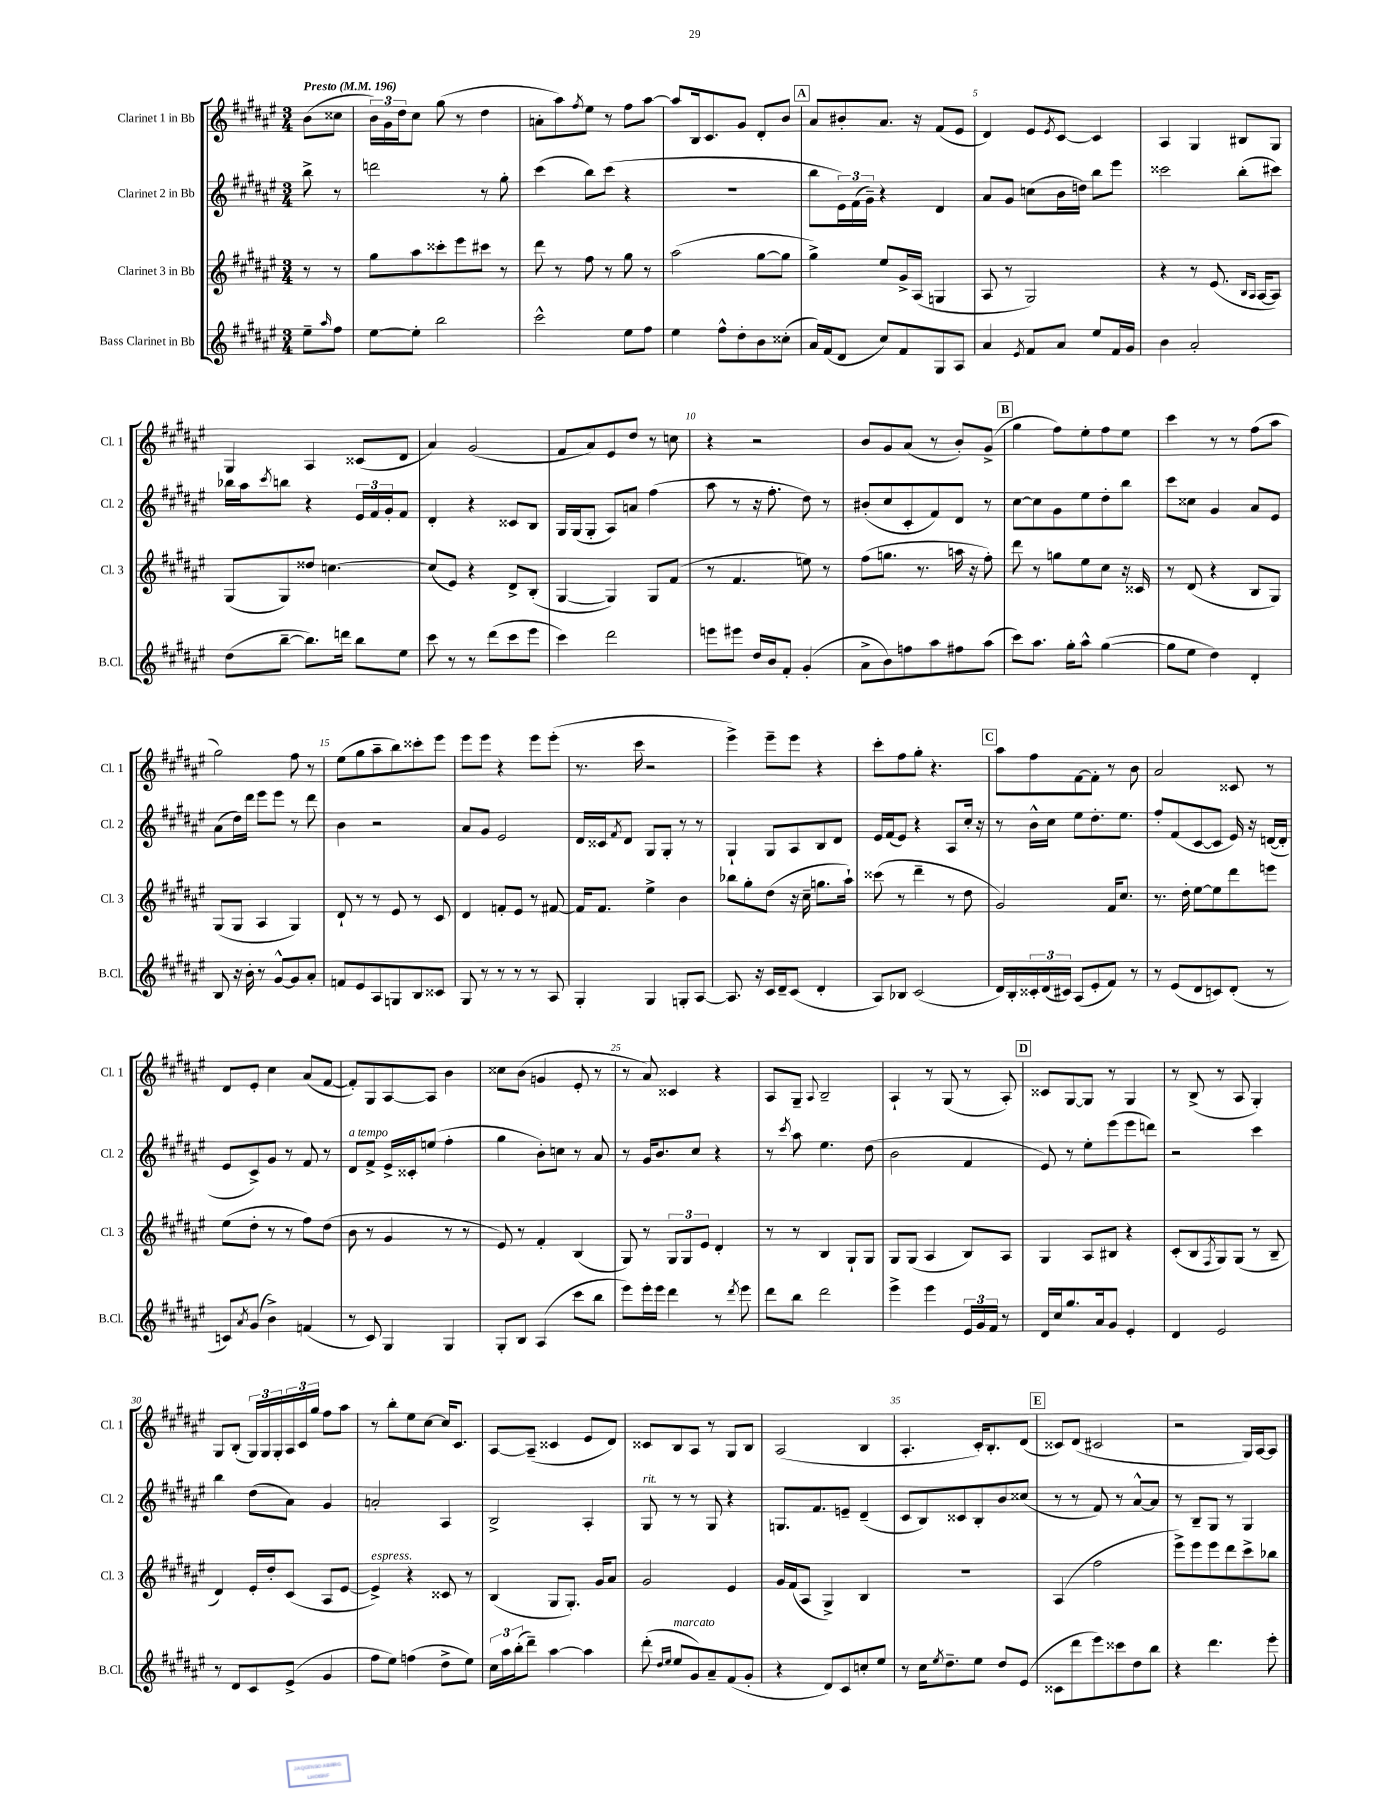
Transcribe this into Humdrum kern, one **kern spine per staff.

**kern	**kern	**kern	**kern
*part4	*part3	*part2	*part1
*staff4	*staff3	*staff2	*staff1
*I"Bass Clarinet in Bb	*I"Clarinet 3 in Bb	*I"Clarinet 2 in Bb	*I"Clarinet 1 in Bb
*I'B.Cl.	*I'Cl. 3	*I'Cl. 2	*I'Cl. 1
*clefG2	*clefG2	*clefG2	*clefG2
*k[f#c#g#d#a#e#]	*k[f#c#g#d#a#e#]	*k[f#c#g#d#a#e#]	*k[f#c#g#d#a#e#]
*M3/4	*M3/4	*M3/4	*M3/4
*MM196	*MM196	*MM196	*MM196
=	=	=	=
!	!	!	!LO:TX:a:B:t=Presto
8ee#~\L	8r	8bb^\	(8b\L
16qqaa#/	.	.	.
8ff#\J	8r	8r	8cc##X\J
=1	=1	=1	=1
[8ee#\L	8gg#\L	2dddn\	24b\LL)
.	.	.	24g#\
.	.	.	24dd#\J
8ee#'\J]	8aa#\	.	8cc#\J
2bb\	8ccc##X'\	.	(8gg#\
.	8eee#\	.	8r
.	8ccc#X\J	8r	4dd#\
.	8r	8gg#'\	.
=2	=2	=2	=2
2ccc#^^\	8ddd#\	(4ccc#\	8an'\L
.	8r	.	8aa#\)
.	.	.	8qff#/
.	8ff#\	8bb\L)	8ee#\J
.	8r	(8ccc#\J	8r
8ee#\L	8gg#\	4r	8ff#\L
8ff#\J	8r	.	[8aa#\J
=3	=3	=3	=3
4ee#\	(2aa#\	2.r	8aa#/L]
.	.	.	16B/k
.	.	.	8.c#/
8ff#^^\L	.	.	.
8dd#'\	.	.	8g#/J
8b\	[8gg#\L	.	8d#'/L
(8cc##X'\J	8gg#\J]	.	8b/J
!!LO:REH:place=s1:t=A
=4	=4	=4	=4
16a#/LL)	4gg#^\)	8bb\L	8a#/L
(16f#/J	.	.	.
8d#/J	.	24e#\L)	8b#X'/
.	.	(24f#\	.
.	.	24g#~\JJ)	.
8cc#/L)	8ee#/L	4r	8.a#/J
8f#/	16g#^/L	.	.
.	(16A#/JJ	.	16r
8G#/	4Gn/	4d#/	(8f#/L
8A#/J	.	.	8e#/J
=5	=5	=5	=5
4a#/	8A#/	8a#/L	4d#/)
.	8r	8g#/J	.
8qe#/	.	.	.
8f#/L	2G#/)	(8ccn\L	8e#/L
.	.	.	8qe#/
8a#/J	.	16b\L	[8c#/J
.	.	16ddn\JJ)	.
8ee#/L	.	8bb\L	4c#/]
16f#/L	.	8eee#\J	.
16g#/JJ	.	.	.
=6	=6	=6	=6
4b\	4r	2ccc##X\	4A#/
2a#'/	8r	.	4G#/
.	(8.e#/	.	.
.	.	(8bb'\L	8B#X/L
.	16qqB/LL	.	.
.	16qqA#/JJ	.	.
.	[16A#/KL	.	.
.	8A#/J])	8ccc#X\J)	8G#/J
!!LO:LB:g=z
=7	=7	=7	=7
(8dd#\L	(8G#/L	16bb-X\LL	4G#/
.	.	16aa#\J	.
.	.	8qccc#/	.
[8bb~\J	8G#/)	8bbn\J	.
8.bb\L])	8dd##X/J	4r	4A#/
.	[4.ccn\	.	.
16dddn\Jk	.	.	.
8bb\L	.	24e#/LL	(8c##X/L
.	.	24f#/	.
.	.	24g#'/J	.
8ee#\J	.	8f#/J	8d#/J
=8	=8	=8	=8
8ccc#\	(8cc/L]	4d#'/	4a#/)
8r	8e#/J)	.	.
8r	4r	4r	(2g#/
(8ddd#\L	.	.	.
8ccc#\	8d#^/L	8c##X/L	.
8eee#\J	(8B'/J	8B/J	.
=9	=9	=9	=9
4ccc#\)	[4G#/	16G#/LL	8f#/L
.	.	(16G#/J	.
.	.	8G#'/J	8a#/)
2ddd#\	4G#/])	8A#/L)	8e#/
.	.	8an/J	8dd#/J
.	8G#/L	(4ff#\	8r
.	(8f#/J	.	8ccn\
=10	=10	=10	=10
8eeen\L	8r	8aa#\	4r
8eee#X\J	4.f#/	8r	.
16dd#/LL	.	16r	2r
16b/J	.	8.ff#'\	.
8f#'/J	.	.	.
(4g#'/	8een\)	8dd#\)	.
.	8r	8r	.
=11	=11	=11	=11
8a#^\L	(8ff#\L	(8b#X'/L	8b/L
8b\)	8.ggn\J	8cc#/	8g#/
8ffn\	.	8c#'/	(8a#/J
.	8.r	.	.
8aa#\	.	8f#/)	8r
8ff#X\	16aan\	8d#/J	8b'/L)
.	16r	.	.
(8aa#\J	8ff#'\)	8r	(8g#^/J
!!LO:REH:place=s1:t=B
=12	=12	=12	=12
8ccc#\L)	8ddd#\	[8cc#\L	4gg#\
8.aa#\J	8r	8cc#\]	.
.	8ggn\L	8g#\	8ff#\L)
16gg#'\KL	.	.	.
8aa#^^\J	8ee#\	8ee#\	8ee#'\
([4gg#\	8cc#\J	8dd#'\	8ff#\
.	16r	8bb\J	8ee#\J
.	16c##X/	.	.
=13	=13	=13	=13
8gg#\L]	8r	8ccc#\L	4ccc#\
8ee#\J	(8d#/	8cc##X\J	.
4dd#\)	4r	4g#/	8r
.	.	.	8r
4d#'/	8B/L	8a#/L	(8ff#\L
.	8G#/J)	8e#/J	8aa#\J
!!LO:LB:g=z
=14	=14	=14	=14
8B/	(8G#/L	(8a#\L	2gg#\)
16r	8G#/J	16dd#\L)	.
16b'\	.	16ddd#\JJ	.
8r	4A#/	8eee#\L	.
[8g#^^/L	.	8eee#\J	.
8g#/]	4G#/)	8r	8ff#\
8a#'/J	.	8ddd#\	8r
=15	=15	=15	=15
8fn/L	8d#`/	4b\	(8ee#\L
8e#/	8r	.	8gg#\
8A#/	8r	2r	8aa#~\
8Gn/	8e#/	.	8bb\)
8B/	8r	.	8ccc##X'\
8c##X/J	8c#/	.	8eee#\J
=16	=16	=16	=16
8G#/	4d#/	8a#/L	8eee#\L
8r	.	8g#/J	8eee#\J
8r	8fn'/L	2e#/	4r
8r	8e#/J	.	.
8r	8r	.	8eee#\L
8A#/	[8f#X/	.	(8eee#'\J
=17	=17	=17	=17
4G#'/	16f#/KL]	16d#/LL	8.r
.	8.f#/J	16c##X/J	.
.	.	8qf#/	.
.	.	8d#/J	.
.	.	.	16ccc#\
4G#/	4ee#^\	8G#/L	2r
.	.	8G#'/J	.
8Gn'/L	4b\	8r	.
[8A#/J	.	8r	.
=18	=18	=18	=18
8.A#/]	8bb-X\L	4G#`/	4eee#^\)
.	8gg#'\	.	.
16r	.	.	.
16c#/LL	(8dd#\J	8G#/L	8eee#~\L
16d#~/J	.	.	.
(8c#/J	16r	8A#/	8eee#\J
.	16cc#~\	.	.
4d#'/	8.ggn\L	8B/	4r
.	.	8d#/J	.
.	16aa#`\Jk)	.	.
=19	=19	=19	=19
8A#/L)	(8ccc##X\	16e#/LL	8ccc#'\L
.	.	(16f#/J	.
8B-X/J	8r	8e#/J)	8ff#\
(2c#/	4ddd#~\	4r	8gg#'\J
.	.	.	4.r
.	8r	8A#/L	.
.	8dd#\	16cc#'/Jk	.
.	.	16r	.
!!LO:REH:place=s1:t=C
=20	=20	=20	=20
16d#/LL)	2g#/)	8r	8aa#\L
16B'/	.	.	.
24c##X'/	.	16b^^\LL	8ff#\
(24d#/	.	.	.
.	.	16cc#\JJ	.
24c#X/JJ)	.	.	.
(8A#/L	.	8ee#\L	[8f#\
8e#'/	.	8.dd#'\	8f#'\J]
8f#/J)	16f#/KL	.	8r
.	8.cc#/J	8.ee#\J	.
8r	.	.	8b\
=21	=21	=21	=21
8r	8.r	8ff#'/L	2a#/
(8e#/L	.	(8f#/	.
.	16dd#'\	.	.
8d#/	[8ee#\L	[8c#/	.
8cn/)	8ee#\]	8c#/J]	.
(8d#'/J	8ddd#\	16e#/)	8c##X/
.	.	16r	.
8r	8eeen\J	([16dn/LL	8r
.	.	16d'/JJ]	.
!!LO:LB:g=z
=22	=22	=22	=22
8cn/L)	(8ee#\L	8e#/L	8d#/L
8qa#/	.	.	.
(8g#/J	8dd#'\J	8c#^/)	8e#'/J
4b^\)	8r	8g#/J	4cc#\
.	8r	8r	.
(4fn/	8ff#\L)	8f#/	(8a#/L
.	(8dd#\J	8r	[8f#/J
=23	=23	=23	=23
!	!	!LO:TX:a:i:t=a tempo	!
8r	8b\	8d#/L	8f#'/L])
8c#/)	8r	8f#^/J	8G#/
4G#/	4g#/	16e#^/LL	[8A#/
.	.	16c##X'/J	.
.	.	(8een/J	8A#/J]
4G#/	8r	4ff#'\	4b\
.	8r	.	.
=24	=24	=24	=24
8G#'/L	8e#/)	4gg#\	8cc##X\L
8B/J	8r	.	(8b\J
(4A#/	4f#'/	8b'\L)	4gn/
.	.	8ccn\J	.
8ccc#\L	(4B/	8r	8e#'/
8bb\J	.	8a#/	8r
=25	=25	=25	=25
8eee#\L)	8G#/)	8r	8r
16eee#'\L	8r	16g#/KL	8a#/)
16eee#\JJ	.	8.b/	.
4ddd#\	12G#/L	.	4c##X/
.	12G#/	.	.
.	.	8cc#/J	.
.	12e#/J	.	.
8r	4d#'/	4r	4r
8qddd#/	.	.	.
8eee#\	.	.	.
=26	=26	=26	=26
8ddd#\L	8r	8r	8A#/L
.	.	8qccc#/	.
8bb\J	8r	8aa#\	8G#~/J
.	.	.	8qqA#/
2ddd#\	4B/	4.ee#\	2B~/
.	8G#`/L	.	.
.	8G#/J	(8dd#\	.
=27	=27	=27	=27
4eee#^\	8G#/L	2b\	4A#`/
.	(8G#/J	.	.
4eee#\	4A#/	.	8r
.	.	.	(8G#/
24e#/LL	8B/L)	4f#/	8r
24g#/	.	.	.
24f#/JJ	.	.	.
8r	8A#/J	.	8A#'/)
!!LO:REH:place=s1:t=D
=28	=28	=28	=28
16d#/LL	4G#/	8e#/)	8c##X/L
16cc#/J	.	.	.
8.gg#/	.	8r	[8G#/
.	8A#/L	8ee#'\L	8G#/J]
16a#/k	.	.	.
8g#/J	8B#X/J	(8eee#\	8r
4e#'/	4r	8eee#\	4G#/
.	.	8dddn\J)	.
=29	=29	=29	=29
4d#/	(8c#'/L	2r	8r
.	8B/	.	(8B^/
.	8qF#/	.	.
2e#/	8G#/)	.	8r
.	(8G#/J	.	8A#/
.	8r	4ccc#\	4G#'/)
.	8B~/	.	.
!!LO:LB:g=z
=30	=30	=30	=30
8r	4d#/)	4bb\	8G#/L
8d#/L	.	.	(8B'/J
8c#/	16e#'/LL	(8dd#\L	24G#/LL)
.	.	.	24G#/
.	16dd#'/J	.	.
.	.	.	24G#'/
(8e#^/J	(8c#/J	8a#\J)	24A#/
.	.	.	24c#/
.	.	.	24gg#/JJ
4g#/	8A#/L	4g#/	8ff#\L
.	[8e#/J	.	8aa#\J
=31	=31	=31	=31
!	!LO:TX:a:i:t=espress.	!	!
8ff#\L	4e#^/])	2an'/	8r
8ee#\J)	.	.	8bb'\L
(4ffn\	4r	.	8ee#\
.	.	.	[8cc#\J
8dd#^\L	8c##X/	4A#/	16cc#/KL]
.	.	.	8.c#/J
8ee#\J)	8r	.	.
=32	=32	=32	=32
24cc#\LL	(4B/	2B^/	[8A#/L
24aa#\	.	.	.
(24bb'\J	.	.	.
8ddd#~\J)	.	.	(8A#~/J]
[4aa#\	8G#/L	.	4c##X/
.	8.G#'/J)	.	.
4aa#\]	.	4A#'/	8e#/L
.	16g#/KL	.	.
.	8a#/J	.	8d#/J)
=33	=33	=33	=33
!	!	!LO:TX:a:i:t=rit.	!
(8ddd#'\	2g#/	8G#/	8c##X/L
16qqdd#/LL	.	.	.
16qqee#/JJ	.	.	.
!LO:TX:a:i:t=marcato	!	!	!
8ee#/L	.	8r	8B/
8g#/)	.	8r	8A#/J
8a#~/	.	8G#/	8r
(8f#/	4e#/	4r	8G#/L
8g#'/J	.	.	8B/J
=34	=34	=34	=34
4r	16g#/LL	8.Gn/L	(2A#/
.	(16f#/J	.	.
.	8A#/J	.	.
.	.	8.f#/	.
8d#/L)	4G#^/)	.	.
8c#/	.	8en~/J	.
8ccn'/	4B/	(4d#~/	4B/
8ee#/J	.	.	.
=35	=35	=35	=35
8r	2.r	8c#/L	4.A#'/
16cc#\KL	.	8B/)	.
8qee#/	.	.	.
8.dd#~\	.	.	.
.	.	8c##X/	.
8ee#\J	.	8B'/	16c#'/KL)
.	.	.	8.B'/
8dd#/L	.	8b/	.
(8e#/J	.	(8cc##X/J	(8d#/J
!!LO:REH:place=s1:t=E
=36	=36	=36	=36
8c##X\L	(4A#/	8r	8c##X/L)
8ddd#\	.	8r	(8d#/J
8eee#\)	2ff#\	8f#/)	2c#X/
8ccc##X\	.	8r	.
8dd#\	.	[8a#^^/L	.
8bb\J	.	8a#/J]	.
=37	=37	=37	=37
4r	8eee#^\L)	8r	2r
.	8eee#\	8B~/L	.
4.ddd#\	8eee#\	8G#/J	.
.	8ddd#\	8r	.
.	8ccc#^\	4G#/	16G#/LL)
.	.	.	[16A#/J
8eee#'\	8bb-X\J	.	8A#/J]
==	==	==	==
*-	*-	*-	*-
